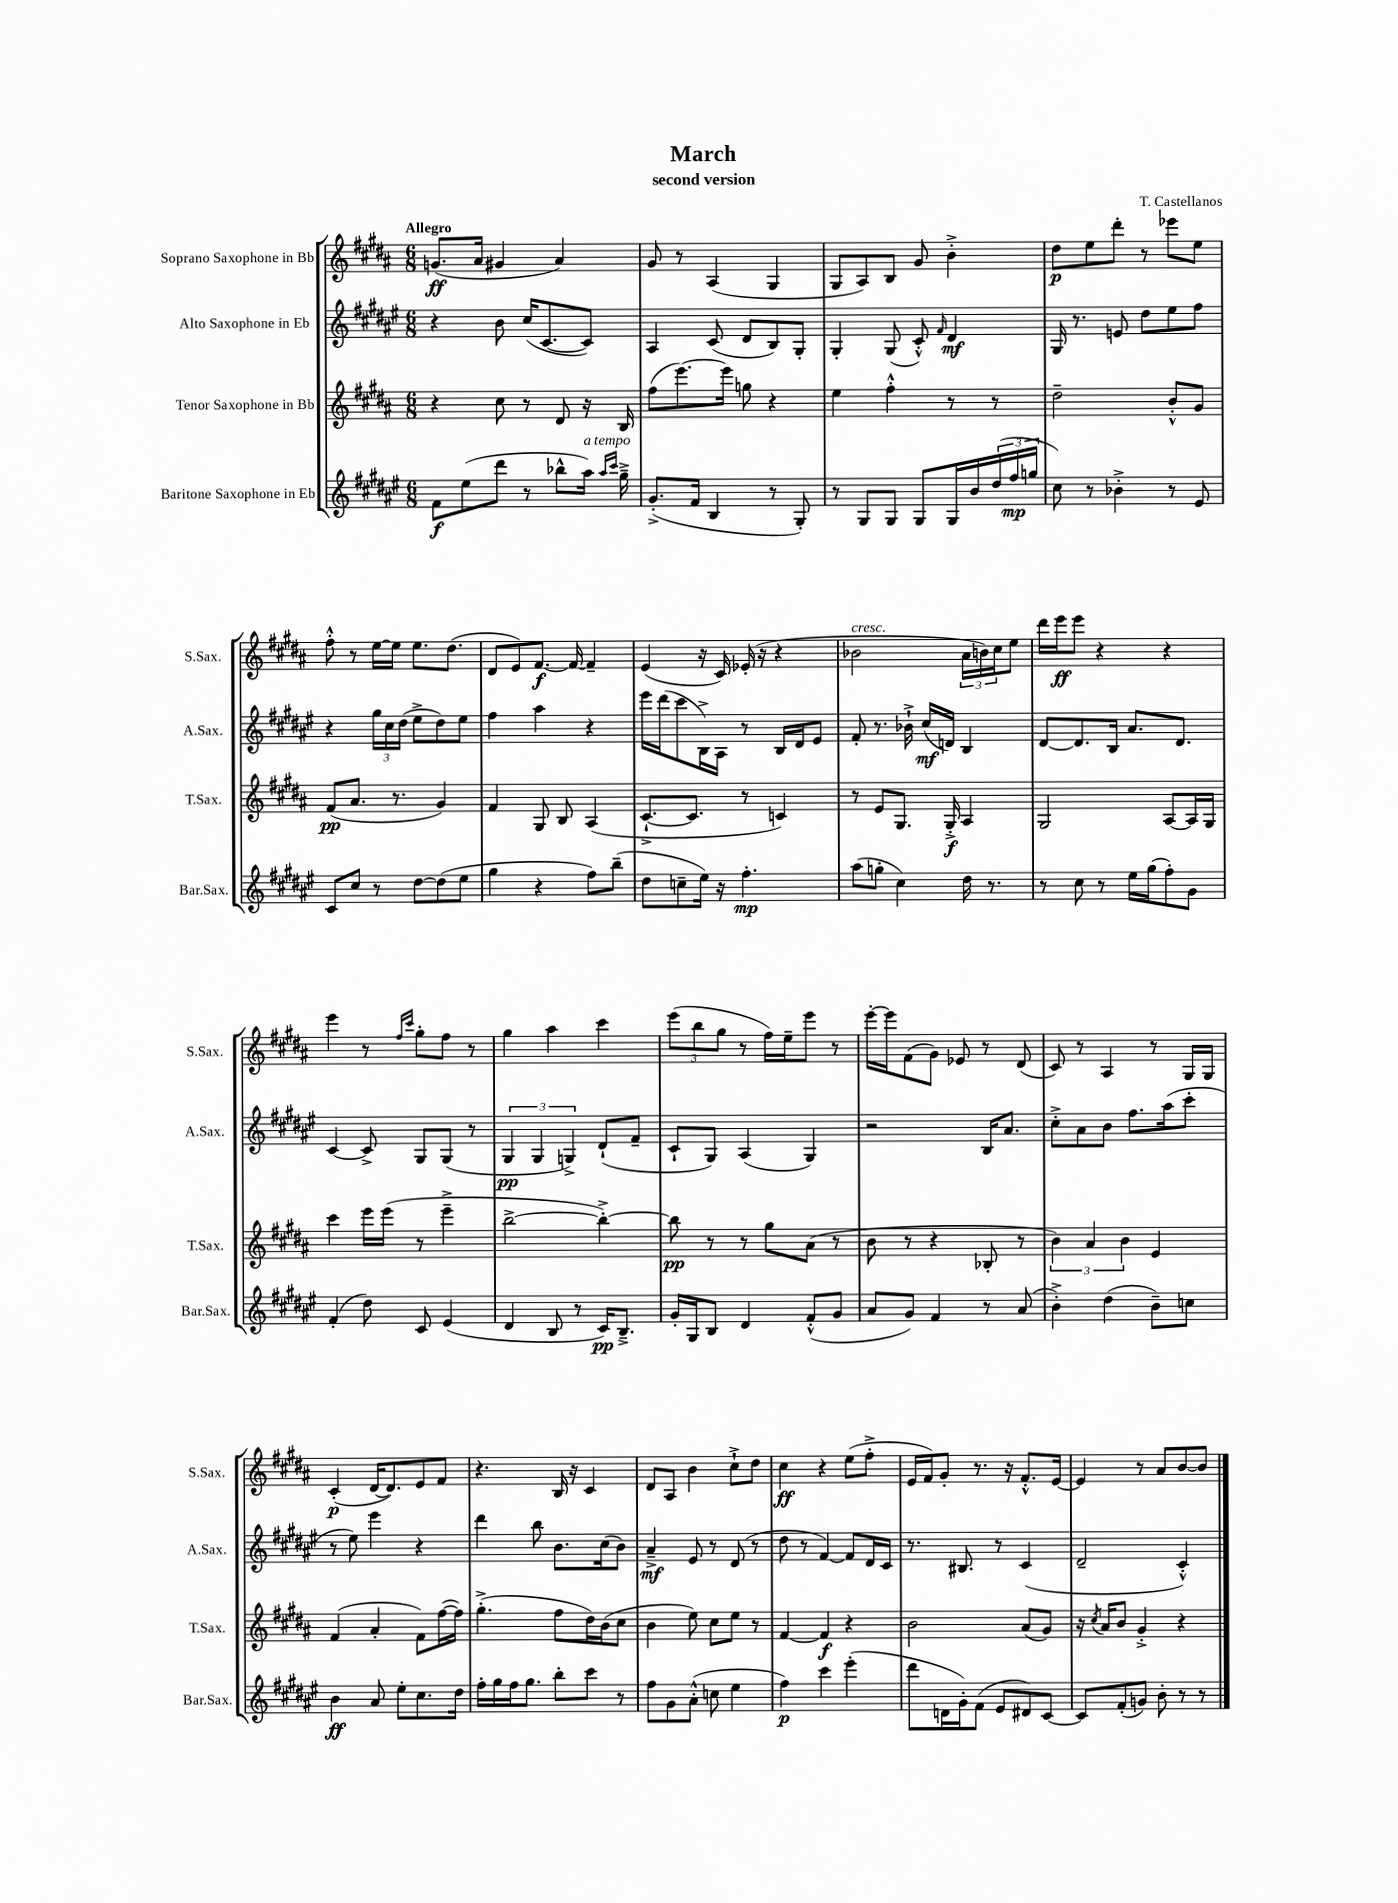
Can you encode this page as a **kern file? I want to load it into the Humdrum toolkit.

**kern	**dynam	**kern	**dynam	**kern	**dynam	**kern	**dynam
*part4	*part4	*part3	*part3	*part2	*part2	*part1	*part1
*staff4	*staff4	*staff3	*staff3	*staff2	*staff2	*staff1	*staff1
*I"Baritone Saxophone in Eb	*	*I"Tenor Saxophone in Bb	*	*I"Alto Saxophone in Eb	*	*I"Soprano Saxophone in Bb	*
*I'Bar.Sax.	*	*I'T.Sax.	*	*I'A.Sax.	*	*I'S.Sax.	*
*clefG2	*	*clefG2	*	*clefG2	*	*clefG2	*
*k[f#c#g#d#a#e#]	*	*k[f#c#g#d#a#]	*	*k[f#c#g#d#a#e#]	*	*k[f#c#g#d#a#]	*
*M6/8	*	*M6/8	*	*M6/8	*	*M6/8	*
=1	=1	=1	=1	=1	=1	=1	=1
!	!	!	!	!	!	!LO:TX:a:B:t=Allegro	!
8f#\L	f	4r	.	4r	.	(8.gn/L	ff
(8ee#\	.	.	.	.	.	.	.
.	.	.	.	.	.	16a#/Jk	.
8ddd#\J	.	8cc#\	.	8b\	.	4g#X/	.
8r	.	8r	.	(16cc#/KL	.	.	.
.	.	.	.	[8.c#/	.	.	.
8bb-X^^\L	.	8d#/	.	.	.	4a#/)	.
!LO:TX:a:i:t=a tempo	!	!	!	!	!	!	!
16aa#\Jk)	.	16r	.	8c#/J])	.	.	.
16qqaa#/LL	.	.	.	.	.	.	.
16qqccc#/JJ	.	.	.	.	.	.	.
16gg#~^\	.	16B/	.	.	.	.	.
=2	=2	=2	=2	=2	=2	=2	=2
(8.g#'^/L	.	(8ff#\L	.	4A#/	.	8g#/	.
.	.	[8.eee\)	.	.	.	8r	.
16f#/Jk	.	.	.	.	.	.	.
4B/	.	.	.	(8c#/	.	(4A#/	.
.	.	16eee\Jk]	.	.	.	.	.
.	.	8ggn\	.	8d#/L	.	.	.
8r	.	4r	.	8B/)	.	4G#/	.
8G#'/)	.	.	.	8G#'/J	.	.	.
=3	=3	=3	=3	=3	=3	=3	=3
8r	.	4ee\	.	4G#'/	.	8G#/L	.
8G#/L	.	.	.	.	.	8A#/)	.
8G#/J	.	4ff#'^^\	.	(8G#/	.	8B/J	.
8G#/L	.	.	.	8c#'^^/)	.	8g#/	.
.	.	.	.	16qqf#/	.	.	.
16G#/L	.	8r	.	4d#/	mf	4b'^\	.
16b/	.	.	.	.	.	.	.
(24dd#/	.	8r	.	.	.	.	.
24ff#/	mp	.	.	.	.	.	.
24ggn/JJ	.	.	.	.	.	.	.
=4	=4	=4	=4	=4	=4	=4	=4
8cc#\)	.	2dd#~\	.	16G#/	.	8dd#\L	p
.	.	.	.	8.r	.	.	.
8r	.	.	.	.	.	8ee\	.
4b-X'^\	.	.	.	8en/	.	8ddd#'\J	.
.	.	.	.	8dd#\L	.	8r	.
8r	.	8b'^^/L	.	8ee#\	.	8eee-X\L	.
8e#/	.	8g#/J	.	8ff#\J	.	8ee\J	.
!!LO:LB:g=z
=5	=5	=5	=5	=5	=5	=5	=5
8c#/L	.	(8f#/L	pp	4r	.	8ff#'^^\	.
8cc#/J	.	8.a#/J	.	.	.	8r	.
8r	.	.	.	24gg#\LL	.	[16ee\LL	.
.	.	.	.	24cc#\	.	.	.
.	.	8.r	.	.	.	16ee\JJ]	.
.	.	.	.	(24dd#\JJ	.	.	.
[8dd#\L	.	.	.	8ee#^\L	.	8.ee\L	.
(8dd#\]	.	4g#/)	.	8dd#\)	.	.	.
.	.	.	.	.	.	(8.dd#\J	.
8ee#\J	.	.	.	8ee#\J	.	.	.
=6	=6	=6	=6	=6	=6	=6	=6
4gg#\	.	4f#/	.	4ff#\	.	8d#/L	.
.	.	.	.	.	.	8e/)	.
4r	.	8G#/	.	4aa#\	.	[8.f#/J	f
.	.	8B/	.	.	.	.	.
.	.	.	.	.	.	16f#/_	.
8ff#\L)	.	(4A#/	.	4r	.	4f#~/]	.
(8bb~\J	.	.	.	.	.	.	.
=7	=7	=7	=7	=7	=7	=7	=7
8dd#\L	.	[8.c#`^/L	.	16eee#\LL	.	(4e/	.
.	.	.	.	(16ddd#\J	.	.	.
8ccn~\	.	.	.	8ccc#\	.	.	.
.	.	8.c#/J]	.	.	.	.	.
16ee#\Jk)	.	.	.	16B^\L)	.	16r	.
16r	.	.	.	16A#\JJ	.	16c#/)	.
4.ff#'\	mp	8r	.	8r	.	(16e-X'/	.
.	.	.	.	.	.	16r	.
.	.	4cn/)	.	16B/LL	.	4r	.
.	.	.	.	16d#/J	.	.	.
.	.	.	.	8e#/J	.	.	.
=8	=8	=8	=8	=8	=8	=8	=8
!	!	!	!	!	!	!LO:TX:a:i:t=cresc.	!
(8aa#\L	.	8r	.	8f#'/	.	2b-X\	.
8ggn'\J	.	8e/L	.	8.r	.	.	.
4cc#\)	.	8.G#/J	.	.	.	.	.
.	.	.	.	16b-X`^\	.	.	.
.	.	.	.	(16cc#/LL	mf	.	.
.	.	16G#'^/	f	16dn/JJ)	.	.	.
16dd#\	.	4A#/	.	4B/	.	24a#\LL	.
.	.	.	.	.	.	24bn\)	.
8.r	.	.	.	.	.	.	.
.	.	.	.	.	.	24cc#\J	.
.	.	.	.	.	.	8ee\J	.
=9	=9	=9	=9	=9	=9	=9	=9
8r	.	2G#/	.	[8d#/L	.	16ddd#\LL	.
.	.	.	.	.	.	16eee\J	ff
8cc#\	.	.	.	8.d#/]	.	8eee\J	.
8r	.	.	.	.	.	4r	.
.	.	.	.	16B/Jk	.	.	.
16ee#\LL	.	.	.	8.a#/L	.	.	.
(16gg#\J	.	.	.	.	.	.	.
8ff#'\)	.	[8A#/L	.	.	.	4r	.
.	.	.	.	8.d#/J	.	.	.
8g#\J	.	16A#/L]	.	.	.	.	.
.	.	16G#/JJ	.	.	.	.	.
!!LO:LB:g=z
=10	=10	=10	=10	=10	=10	=10	=10
(4f#'/	.	4ccc#\	.	[4c#/	.	4eee\	.
8dd#\)	.	16eee\LL	.	8c#^/]	.	8r	.
.	.	(16eee\JJ	.	.	.	.	.
.	.	.	.	.	.	16qqff#/LL	.
.	.	.	.	.	.	16qqccc#/JJ	.
8c#/	.	8r	.	8G#/L	.	8gg#'\L	.
(4e#/	.	4eee~^\	.	(8G#/J	.	8ff#\J	.
.	.	.	.	8r	.	8r	.
=11	=11	=11	=11	=11	=11	=11	=11
4d#/	.	[2bb^\	.	6G#/	pp	4gg#\	.
.	.	.	.	6G#/	.	.	.
8B/	.	.	.	.	.	4aa#\	.
.	.	.	.	6Gn^/)	.	.	.
8r	.	.	.	.	.	.	.
16c#/KL)	pp	4bb'^\_)	.	(8d#`/L	.	4ccc#\	.
8.B~^/J	.	.	.	.	.	.	.
.	.	.	.	8f#~/J	.	.	.
=12	=12	=12	=12	=12	=12	=12	=12
16g#'/LL	.	8bb\]	pp	8c#`/L	.	(12eee\L	.
16G#/J	.	.	.	.	.	.	.
.	.	.	.	.	.	12bb\	.
8B/J	.	8r	.	8G#/J)	.	.	.
.	.	.	.	.	.	12gg#\J	.
4d#/	.	8r	.	(4A#/	.	8r	.
.	.	8gg#\L	.	.	.	16ff#\LL)	.
.	.	.	.	.	.	16ee~\J	.
(8f#'^^/L	.	(8a#\J	.	4G#/)	.	8eee\J	.
8g#/J	.	8r	.	.	.	8r	.
=13	=13	=13	=13	=13	=13	=13	=13
8a#/L	.	8b\	.	2r	.	[16eee'\LL	.
.	.	.	.	.	.	16eee\J]	.
8g#/J)	.	8r	.	.	.	(8f#\	.
4f#/	.	4r	.	.	.	8g#\J)	.
.	.	.	.	.	.	8e-X/	.
8r	.	8B-X'/	.	16B/KL	.	8r	.
.	.	.	.	8.a#/J	.	.	.
(8a#/	.	8r	.	.	.	(8d#/	.
=14	=14	=14	=14	=14	=14	=14	=14
4b'^\)	.	6b\)	.	8cc#'^\L	.	8c#/)	.
.	.	.	.	8a#\	.	8r	.
.	.	6a#/	.	.	.	.	.
(4dd#\	.	.	.	8b\J	.	4A#/	.
.	.	6b\	.	.	.	.	.
.	.	.	.	8.ff#\L	.	.	.
8b~\L)	.	4e/	.	.	.	8r	.
.	.	.	.	(16aa#\k	.	.	.
8ccn\J	.	.	.	8ccc#'\J	.	16G#/LL	.
.	.	.	.	.	.	16G#/JJ	.
!!LO:LB:g=z
=15	=15	=15	=15	=15	=15	=15	=15
4b\	ff	(4f#/	.	8r	.	(4c#'/	p
.	.	.	.	8ee#\)	.	.	.
8a#/	.	4a#'/	.	4eee#\	.	[16d#/KL	.
.	.	.	.	.	.	8.d#/])	.
8ee#'\L	.	.	.	.	.	.	.
8.cc#\	.	8f#\L)	.	4r	.	8e/	.
.	.	([16ff#\L	.	.	.	8f#/J	.
16dd#\Jk	.	16ff#\JJ])	.	.	.	.	.
=16	=16	=16	=16	=16	=16	=16	=16
16ff#'\LL	.	(4.gg#'^\	.	4ddd#\	.	4.r	.
16gg#\	.	.	.	.	.	.	.
16ff#\J	.	.	.	.	.	.	.
8.gg#\J	.	.	.	.	.	.	.
.	.	.	.	8bb\	.	.	.
8bb'\L	.	8ff#\L	.	8.b\L	.	16B/	.
.	.	.	.	.	.	16r	.
8ccc#\J	.	16dd#\L)	.	.	.	4c#/	.
.	.	(16b\J	.	(16cc#\k	.	.	.
8r	.	8cc#\J	.	8b\J)	.	.	.
=17	=17	=17	=17	=17	=17	=17	=17
8ff#\L	.	4b\	.	4a#~^/	mf	8d#/L	.
8g#\	.	.	.	.	.	8A#/J	.
(8a#'^^\J	.	8ee\)	.	8e#/	.	4b\	.
8ccn\	.	8cc#\L	.	8r	.	.	.
4ee#\	.	8ee\J	.	(8d#/	.	8cc#`^\L	.
.	.	8r	.	8r	.	8dd#\J	.
=18	=18	=18	=18	=18	=18	=18	=18
4ff#\)	p	[4f#/	.	8dd#\	.	4cc#\	ff
.	.	.	.	8r	.	.	.
4ccc#\	.	4f#/]	f	[4f#/)	.	4r	.
(4eee#'\	.	4r	.	8f#/L]	.	(8ee\L	.
.	.	.	.	16d#/L	.	8ff#'^\J	.
.	.	.	.	16c#/JJ	.	.	.
=19	=19	=19	=19	=19	=19	=19	=19
8ddd#\L	.	2b\	.	8.r	.	16e/LL	.
.	.	.	.	.	.	16f#/J)	.
16dn\L	.	.	.	.	.	8g#'/J	.
16g#'\J)	.	.	.	8.B#X/	.	.	.
(8f#\J	.	.	.	.	.	8.r	.
8e#/L	.	.	.	8r	.	.	.
.	.	.	.	.	.	16r	.
8d#X/)	.	(8a#/L	.	(4c#/	.	8.f#'^^/L	.
[8c#/J	.	8g#/J)	.	.	.	.	.
.	.	.	.	.	.	[16e/Jk	.
=20	=20	=20	=20	=20	=20	=20	=20
8c#/L]	.	16r	.	2d#~/	.	4e/]	.
.	.	8qcc#/	.	.	.	.	.
.	.	16a#/KL	.	.	.	.	.
(8f#'/	.	8b/J	.	.	.	.	.
8gn/J)	.	4g#'^/	.	.	.	8r	.
8b'\	.	.	.	.	.	8a#/L	.
8r	.	4r	.	4c#'^^/)	.	[8b/	.
8r	.	.	.	.	.	8b/J]	.
==	==	==	==	==	==	==	==
*-	*-	*-	*-	*-	*-	*-	*-
